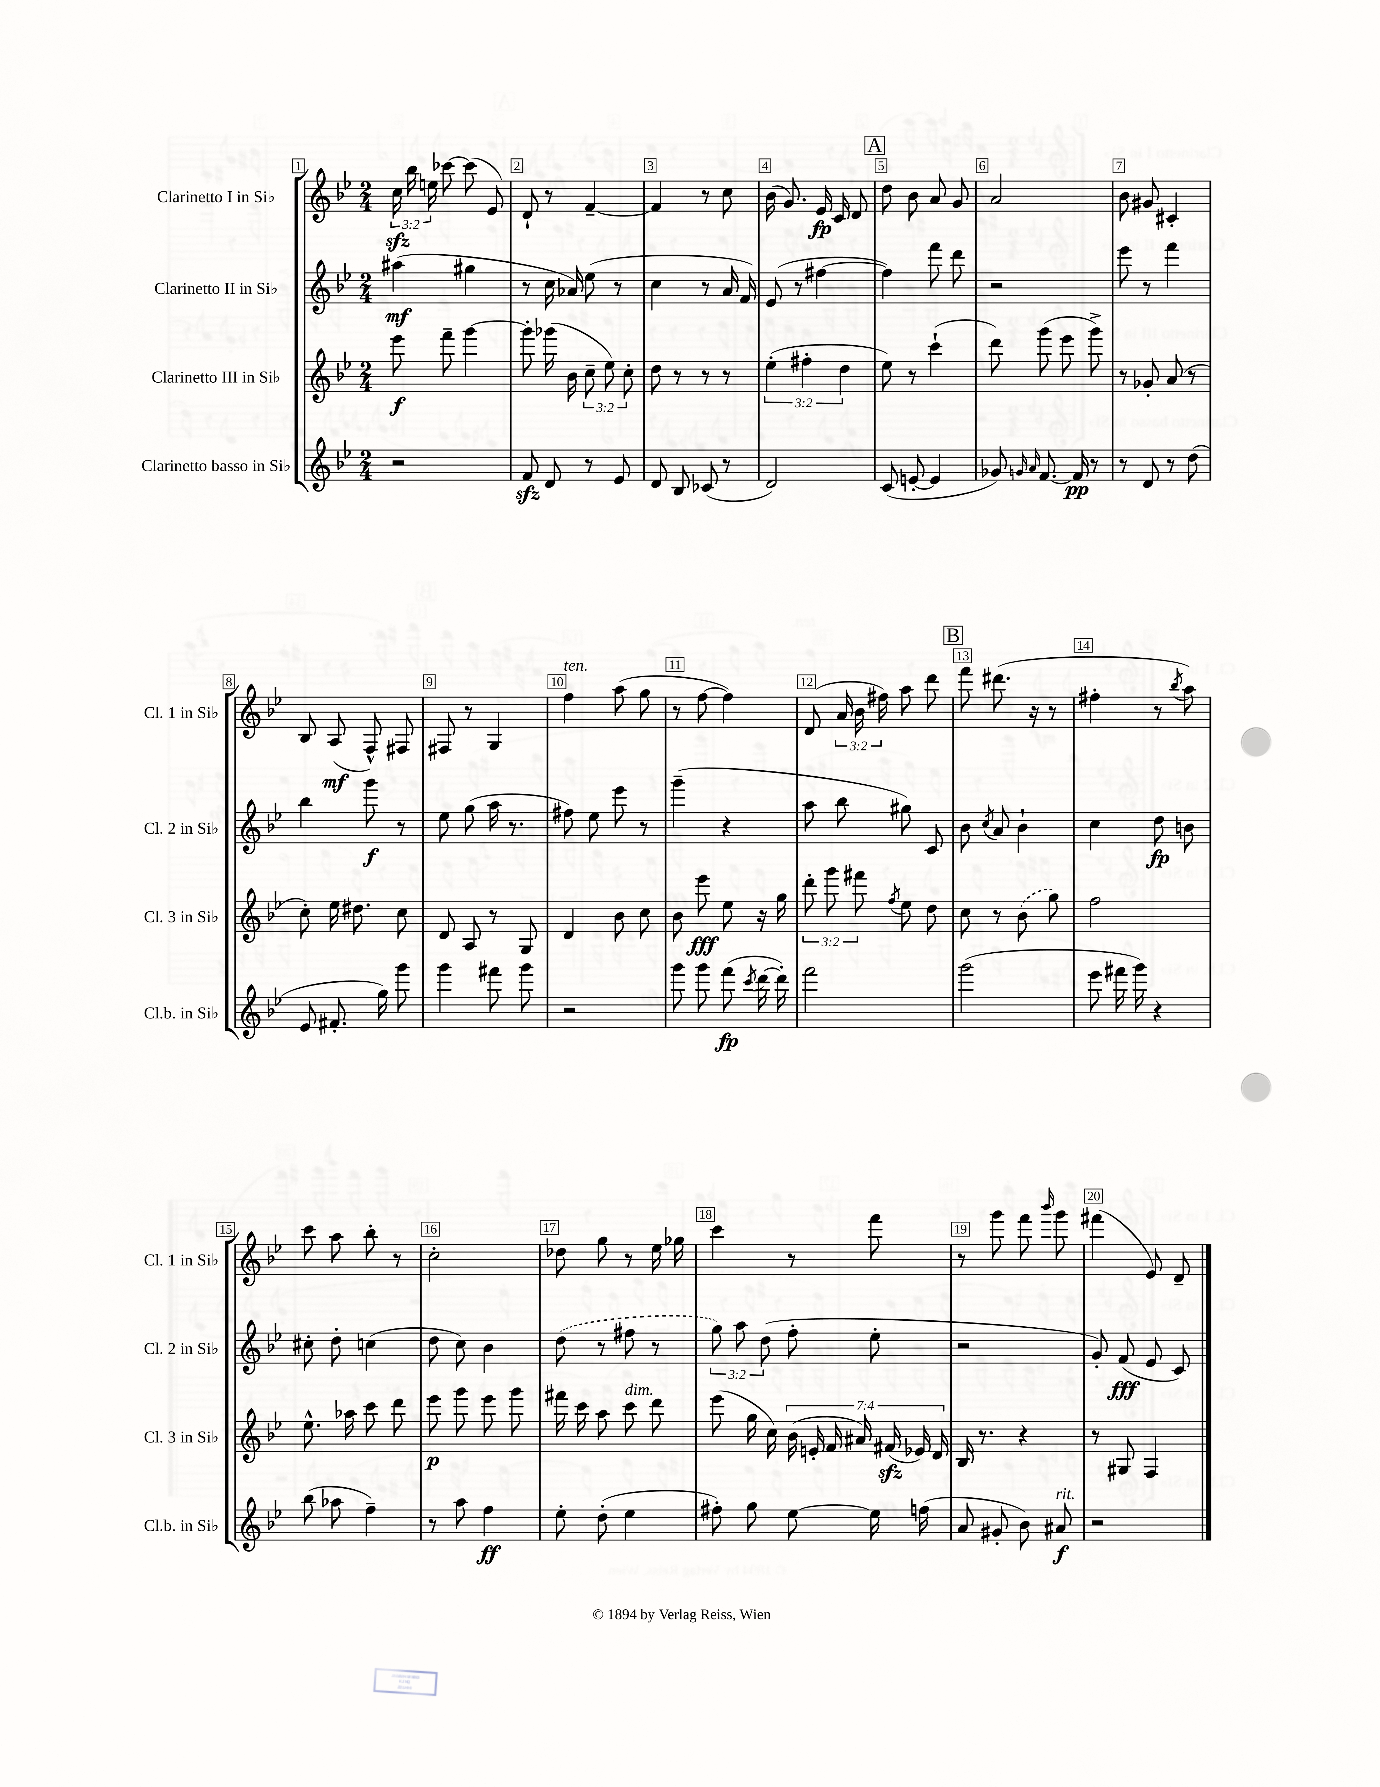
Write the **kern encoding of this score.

**kern	**kern	**kern	**kern
*staff4	*staff3	*staff2	*staff1
*clefG2	*clefG2	*clefG2	*clefG2
*k[b-e-]	*k[b-e-]	*k[b-e-]	*k[b-e-]
*M2/4	*M2/4	*M2/4	*M2/4
2r	8eee-	(4aa#	24cc
.	.	.	24bb-
.	.	.	24ee
.	8fff~	.	[8ccc-
.	[4ggg	4gg#	(8ccc-]
.	.	.	8e-)
=	=	=	=
8f	8ggg']	8r	8d`
8d	(16ggg-	16cc	8r
.	16b-	16a-)	.
8r	12cc~	(8ee-	[4f~
.	12ee-)	.	.
8e-	.	8r	.
.	12cc'	.	.
=	=	=	=
8d	8dd	4cc	4f]
8B-	8r	.	.
(8c-	8r	8r	8r
8r	8r	16a	8cc
.	.	16f)	.
=	=	=	=
2d)	(6ee-'	(8e-	(16b-
.	.	.	8.g)
.	.	8r	.
.	6ff#'	.	.
.	.	[4ff#	16e-
.	.	.	16c
.	6dd	.	.
.	.	.	8d
=	=	=	=
(8c	8ee-)	4ff#])	8dd
[8e'	8r	.	8b-
4e]	(4ccc`	8fff	8a
.	.	8ddd	8g
=	=	=	=
8g-)	8ddd)	2r	2a
16qqg	.	.	.
16qqa	.	.	.
[8.f	(8ggg	.	.
.	8eee-	.	.
16f]	.	.	.
8r	8ggg^)	.	.
=	=	=	=
8r	8r	8eee-	8b-
8d	8g-'	8r	8g#
8r	(8a	4fff	4c#'
(8dd	8r	.	.
=	=	=	=
8e-	8cc')	4bb-	8B-
8.f#'	16ee-	.	(8A
.	8.dd#	.	.
.	.	8ggg	8F^^)
16gg)	.	.	.
8ggg	8cc	8r	8F#
=	=	=	=
4ggg	8d	8ee-	8F#
.	8A	(8gg	8r
8fff#	8r	16aa	4G
.	.	8.r	.
8ggg	8G	.	.
=	=	=	=
2r	4d	8ff#)	4ff
.	.	8ee-	.
.	8b-	8eee-	(8aa
.	8cc	8r	8gg
=	=	=	=
8ggg	8b-	(4ggg~	8r
8ggg	8eee-	.	[8ff
(8fff	8ee-	4r	4ff])
8qccc	.	.	.
[16ddd	16r	.	.
16ddd'])	16gg	.	.
=	=	=	=
2fff	12ddd'	8aa	(8d
.	12ggg	.	.
.	.	8bb-	24a
.	12fff#	.	24b-
.	.	.	24ff#)
.	8qff	.	.
.	8ee-	8gg#)	8aa
.	8dd	8c	8ddd
=	=	=	=
(2ggg	8cc	8b-	8fff
.	.	8qcc	.
.	8r	8a	(8.ddd#
.	(8b-	4b-`	.
.	.	.	16r
.	8gg)	.	8r
=	=	=	=
8eee-	2ff	4cc	4ff#'
16fff#	.	.	.
16ggg)	.	.	.
4r	.	8dd	8r
.	.	.	8qbb-
.	.	8b	8aa)
=	=	=	=
(8bb-	8.ee-^^	8cc#'	8ccc
8aa-	.	8dd'	8aa
.	16aa-	.	.
4ff~)	8ccc	(4cc	8bb-'
.	8ddd	.	8r
=	=	=	=
8r	8eee-	8dd	2cc'
8aa	8ggg	8cc)	.
4ff	8eee-	4b-	.
.	8ggg	.	.
=	=	=	=
8ee-'	16fff#	(8dd	8dd-
.	16ccc	.	.
(8dd'	8aa	8r	8gg
4ee-	8ccc	8ff#	8r
.	8ddd	8r	16ee-
.	.	.	16gg-
=	=	=	=
8ff#')	(8eee-	12gg)	4ccc
.	.	12aa	.
8gg	16gg	.	.
.	.	(12dd	.
.	16cc)	.	.
[8ee-	(28b-	8ff'	8r
.	28e'	.	.
.	28f	.	.
.	28a#)	.	.
16ee-]	.	8ee-'	8fff
.	(28f#	.	.
.	28e-)	.	.
(16ff	.	.	.
.	28d	.	.
=	=	=	=
8a	16B-	2r	8r
.	8.r	.	.
8g#'	.	.	8ggg
8b-)	4r	.	8fff
.	.	.	16qqbbb-
8a#	.	.	8ggg
=	=	=	=
2r	8r	8g')	(4fff#
.	8G#	(8f	.
.	4F	8e-	8e-)
.	.	8c)	8d~
==	==	==	==
*-	*-	*-	*-
